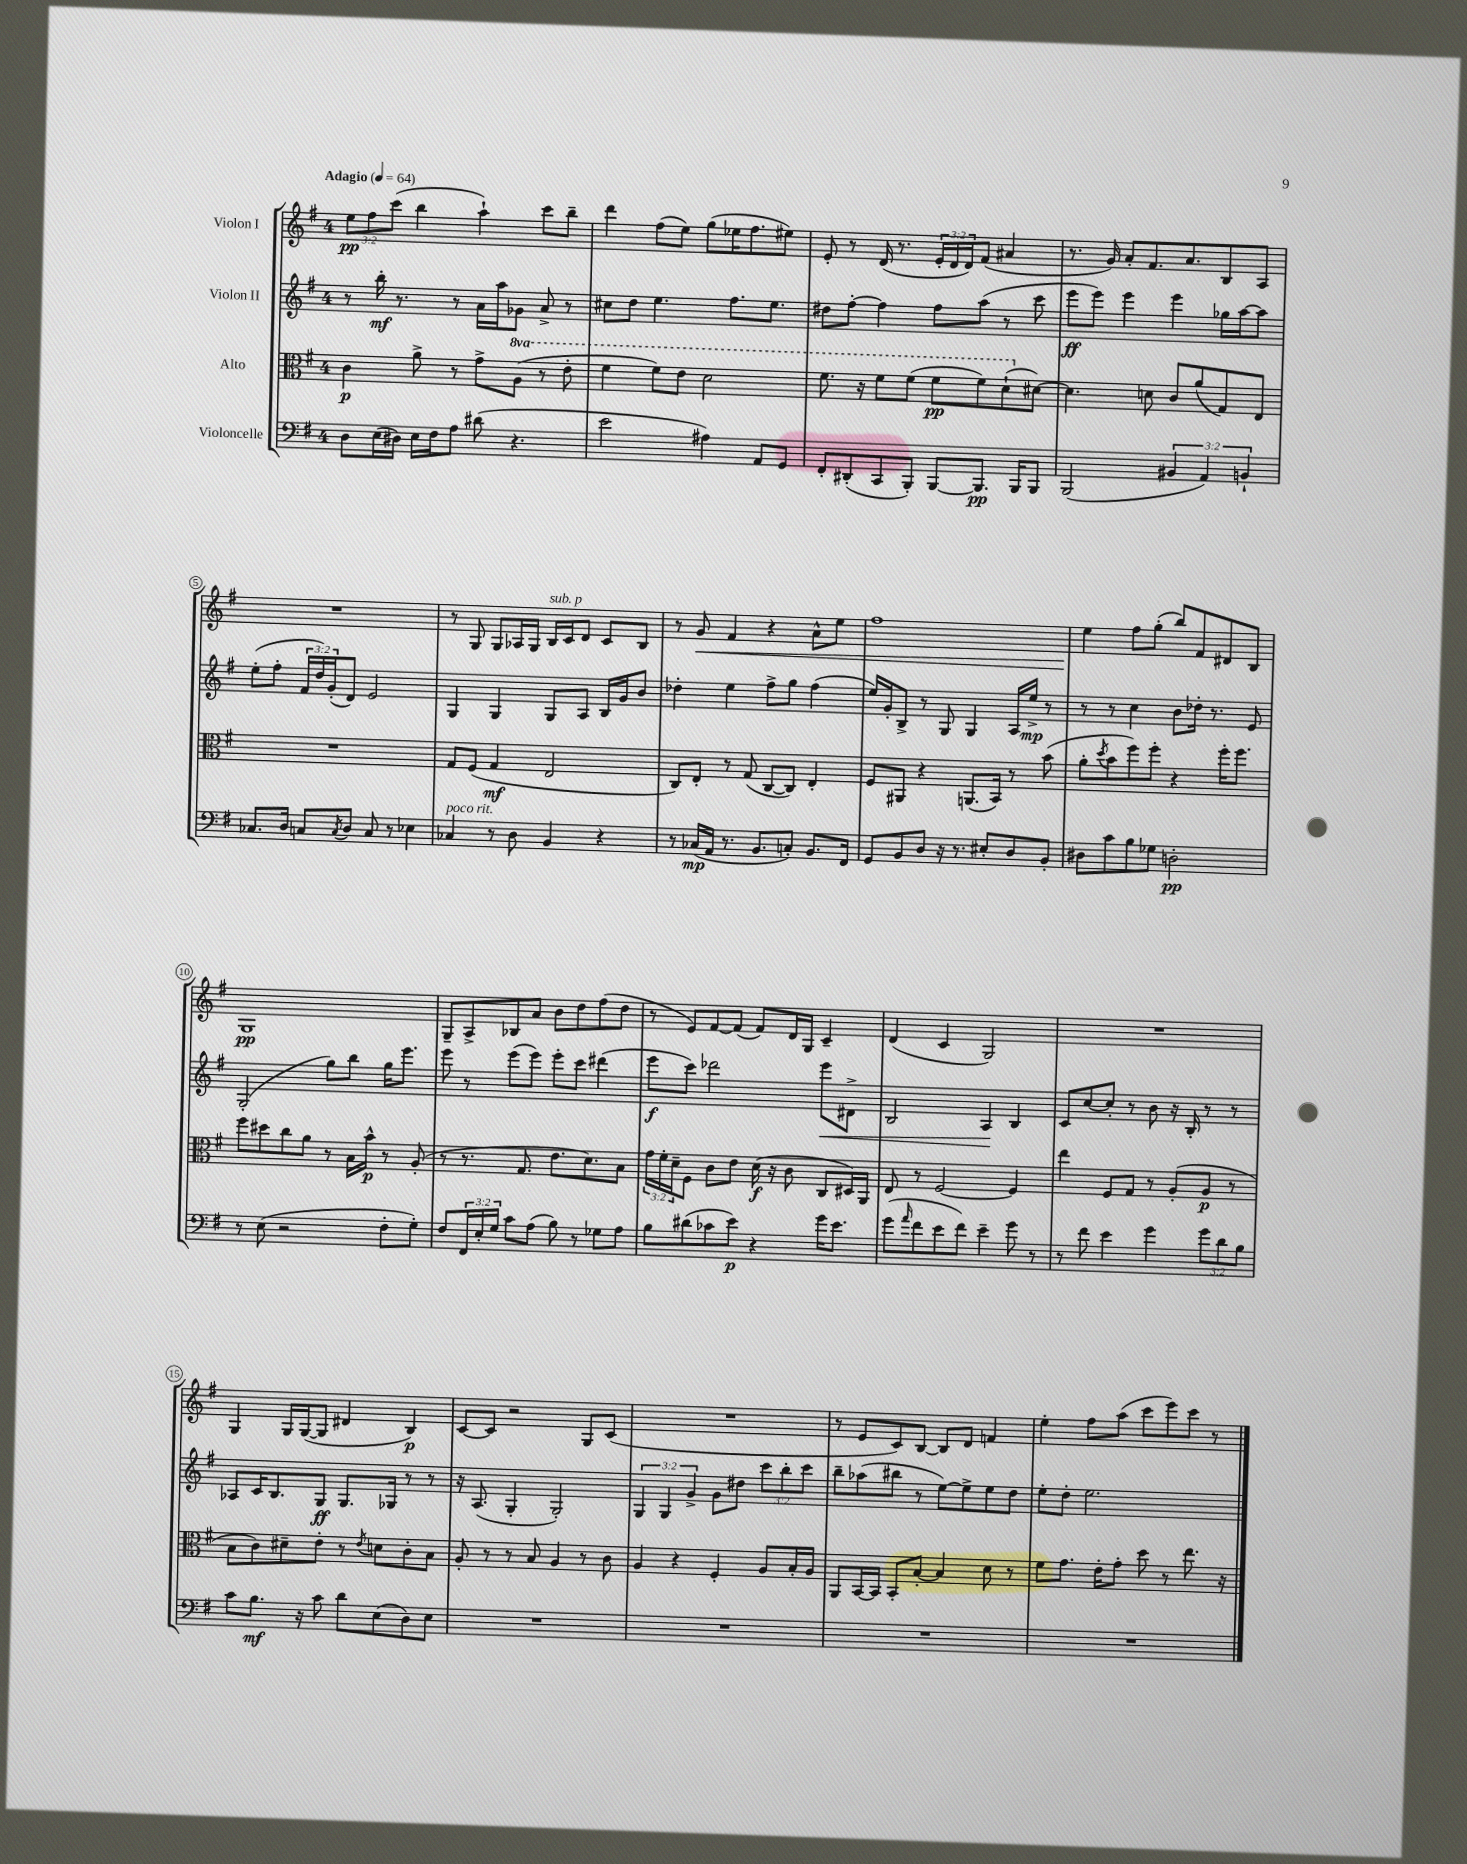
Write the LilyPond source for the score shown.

<<
\new StaffGroup <<
\new Staff = "s0" \with { instrumentName = "Violon I" } {
    \clef treble \key g \major \once \override Staff.TimeSignature.style = #'single-digit \time 4/4 \override Staff.TupletNumber.text = #tuplet-number::calc-fraction-text \tempo "Adagio" 4 = 64
    \tuplet 3/2 { e''8\pp fis''8 c'''8( } b''4 a''4-!) c'''8 b''8-- |
    d'''4 fis''8( e''8) g''8( ees''16 fis''8. eis''8) |
    e'8-. r8 d'16( r8. \tuplet 3/2 { e'16-. d'16 d'16) } fis'8( ais'4 |
    r8. g'16) a'8-. fis'8. a'8. b8 a8 |
    R1 |
    r8 g8 g8 aes16 g16 b16^\markup { \italic "sub. p" } c'16 d'8 c'8 b8 |
    r8 g'8\< fis'4 r4 a'8-^ e''8 |
    fis''1 |
    e''4\! fis''8 g''8-.( b''8) fis'8 dis'8 b8 |
    g1\pp |
    g8-- a8-> bes8 a'8 b'8 d''8 fis''8( d''8 |
    r8 e'8) fis'8~ fis'8( fis'8) d'16 g16 c'4-- |
    d'4( c'4 g2) |
    R1 |
    g4 g16 g16~( g8 dis'4 b4\p) |
    c'8~ c'8 r2 g8 c'8( |
    R1 |
    r8 e'8 c'8) b8~ b8 d'8 f'4 |
    e''4-. fis''8 a''8( c'''8 e'''8) c'''8 r8 \bar "|." |
}
\new Staff = "s1" \with { instrumentName = "Violon II" } {
    \clef treble \key g \major \once \override Staff.TimeSignature.style = #'single-digit \time 4/4 \override Staff.TupletNumber.text = #tuplet-number::calc-fraction-text
    r8 b''16-.\mf r8. r8 a'16 a''16 ges'8 a'8-> r8 |
    cis''8 d''8 e''4. fis''8. e''8. |
    dis''8 fis''8~-. fis''4 fis''8 a''8( r8 c'''8 |
    e'''8\ff e'''8) e'''4 e'''4 ges''16 a''16~ a''8 |
    e''8-.( fis''8-. \tuplet 3/2 { fis'16 d''16) g'16-.( } d'8) e'2 |
    g4 g4 g8 a8 b16 g'16 b'8 |
    des''4-. e''4 fis''8-> g''8 fis''4( |
    e''16) g'16-. b8-> r8 g8 g4 a16 e''16->\mp r8 |
    r8 r8 c''4 b'8 des''16-. r8. e'8 |
    g2-.( g''8) b''8 g''16 e'''8. |
    e'''8 r8 e'''8( e'''8) e'''8-. c'''8 dis'''4( |
    e'''8\f c'''8) des'''2 e'''8\< dis'8-> |
    b2 a4\! b4 |
    c'8 c''8~ c''8-. r8 b'8 r16 b16-. r8 r8 |
    aes8 c'16 b8. g8\ff g8. ges16 r8 r8 |
    r16 a8.( g4-. g2-.) |
    \tuplet 3/2 { g4 g4 g'4-> } g'8 dis''8 \tuplet 3/2 { c'''8 b''8-. c'''8 } |
    b''8-- aes''8( bis''8 r8 e''8~) e''8-> e''8 d''8 |
    e''8-. d''8-. e''2. \bar "|." |
}
\new Staff = "s2" \with { instrumentName = "Alto" } {
    \clef alto \key g \major \once \override Staff.TimeSignature.style = #'single-digit \time 4/4 \override Staff.TupletNumber.text = #tuplet-number::calc-fraction-text \set Staff.ottavationMarkups = #ottavation-simple-ordinals
    c'4\p a'8-> r8 g'8-> \ottava #1 a'8( r8 e''8-. |
    fis''4 fis''8) e''8 d''2 |
    fis''8. r16 fis''8 fis''8( fis''8\pp fis''8) d''8-!( \ottava #0 dis'8~) |
    dis'4. d'8 c'8 a'8( g8) e8 |
    R1 |
    g8 fis8( g4\mf e2 |
    c8) e8-. r8 g8( c8~ c8) e4-. |
    fis8 ais,8 r4 a,8.( b,16) r8 b'8( |
    a'8-. \acciaccatura { d''8 } b'8 fis''8) fis''8-. r4 fis''16-. fis''8. |
    fis''8 dis''8 c''8 a'8 r8 b16 b'16-^\p r8 a8-.( |
    r8 r8. g8. e'8. d'8.) b8 |
    \tuplet 3/2 { g'16 fis'16-. d'16-- } fis8 c'8 e'8 d'16\f( r16 c'8 c8 dis16) a,16 |
    e8 r8 fis2~ fis4 |
    e''4 fis8 g8 r8 a8-.( a8\p r8 |
    b8 c'8) dis'8-- e'8-. r8 \acciaccatura { e'8 } d'8 c'8-. b8 |
    a8-. r8 r8 b8 a4 r8 c'8 |
    a4 r4 fis4-. a8 b16-. a16 |
    a,8 b,16~ b,16 b,8-. b8~-. b4 d'8 r8 |
    fis'8 g'8. e'16-. g'8-. d''8 r8 e''8. r16 \bar "|." |
}
\new Staff = "s3" \with { instrumentName = "Violoncelle" } {
    \clef bass \key g \major \once \override Staff.TimeSignature.style = #'single-digit \time 4/4 \override Staff.TupletNumber.text = #tuplet-number::calc-fraction-text
    d8 e16( dis16) e16 fis16 a8 dis'8( r4. |
    e'2 ais4) a,8 g,8 |
    fis,8-. dis,8-.( c,8 b,,8-.) b,,8~ b,,8.\pp b,,16 b,,8 |
    b,,2( \tuplet 3/2 { bis,4 a,4) b,4-! } |
    ces8. d16 c8 \acciaccatura { c8 } d8 c8 r8 ees4 |
    ces4^\markup { \italic "poco rit." } r8 d8 b,4 r4 |
    r8 ces16\mp( a,16 r8. b,8. c8-.) b,8. fis,16 |
    g,8 b,8 d8 r16 r8. eis8-. d8 b,8-. |
    dis8 c'8 b8 ges8 d2-.\pp |
    r8 e8( r2 fis8-. g8-.) |
    fis8 \tuplet 3/2 { fis,16 e16-. g16 } c'8 a8( b8) r8 ges8 a8 |
    b8 dis'8( ces'8 e'8\p) r4 g'16 e'8. |
    g'8( \grace { a'16 } fis'8 e'8 fis'8) e'4-- g'8 r8 |
    r8 fis'8 e'4 g'4 \tuplet 3/2 { g'8 d'8 b8 } |
    c'8 b8.\mf r16 c'8 d'8 e8( d8) e8 |
    R1 |
    R1 |
    R1 |
    R1 \bar "|." |
}
>>
>>
\layout { \context { \Score \override BarNumber.stencil = #(make-stencil-circler 0.1 0.3 ly:text-interface::print) } }
